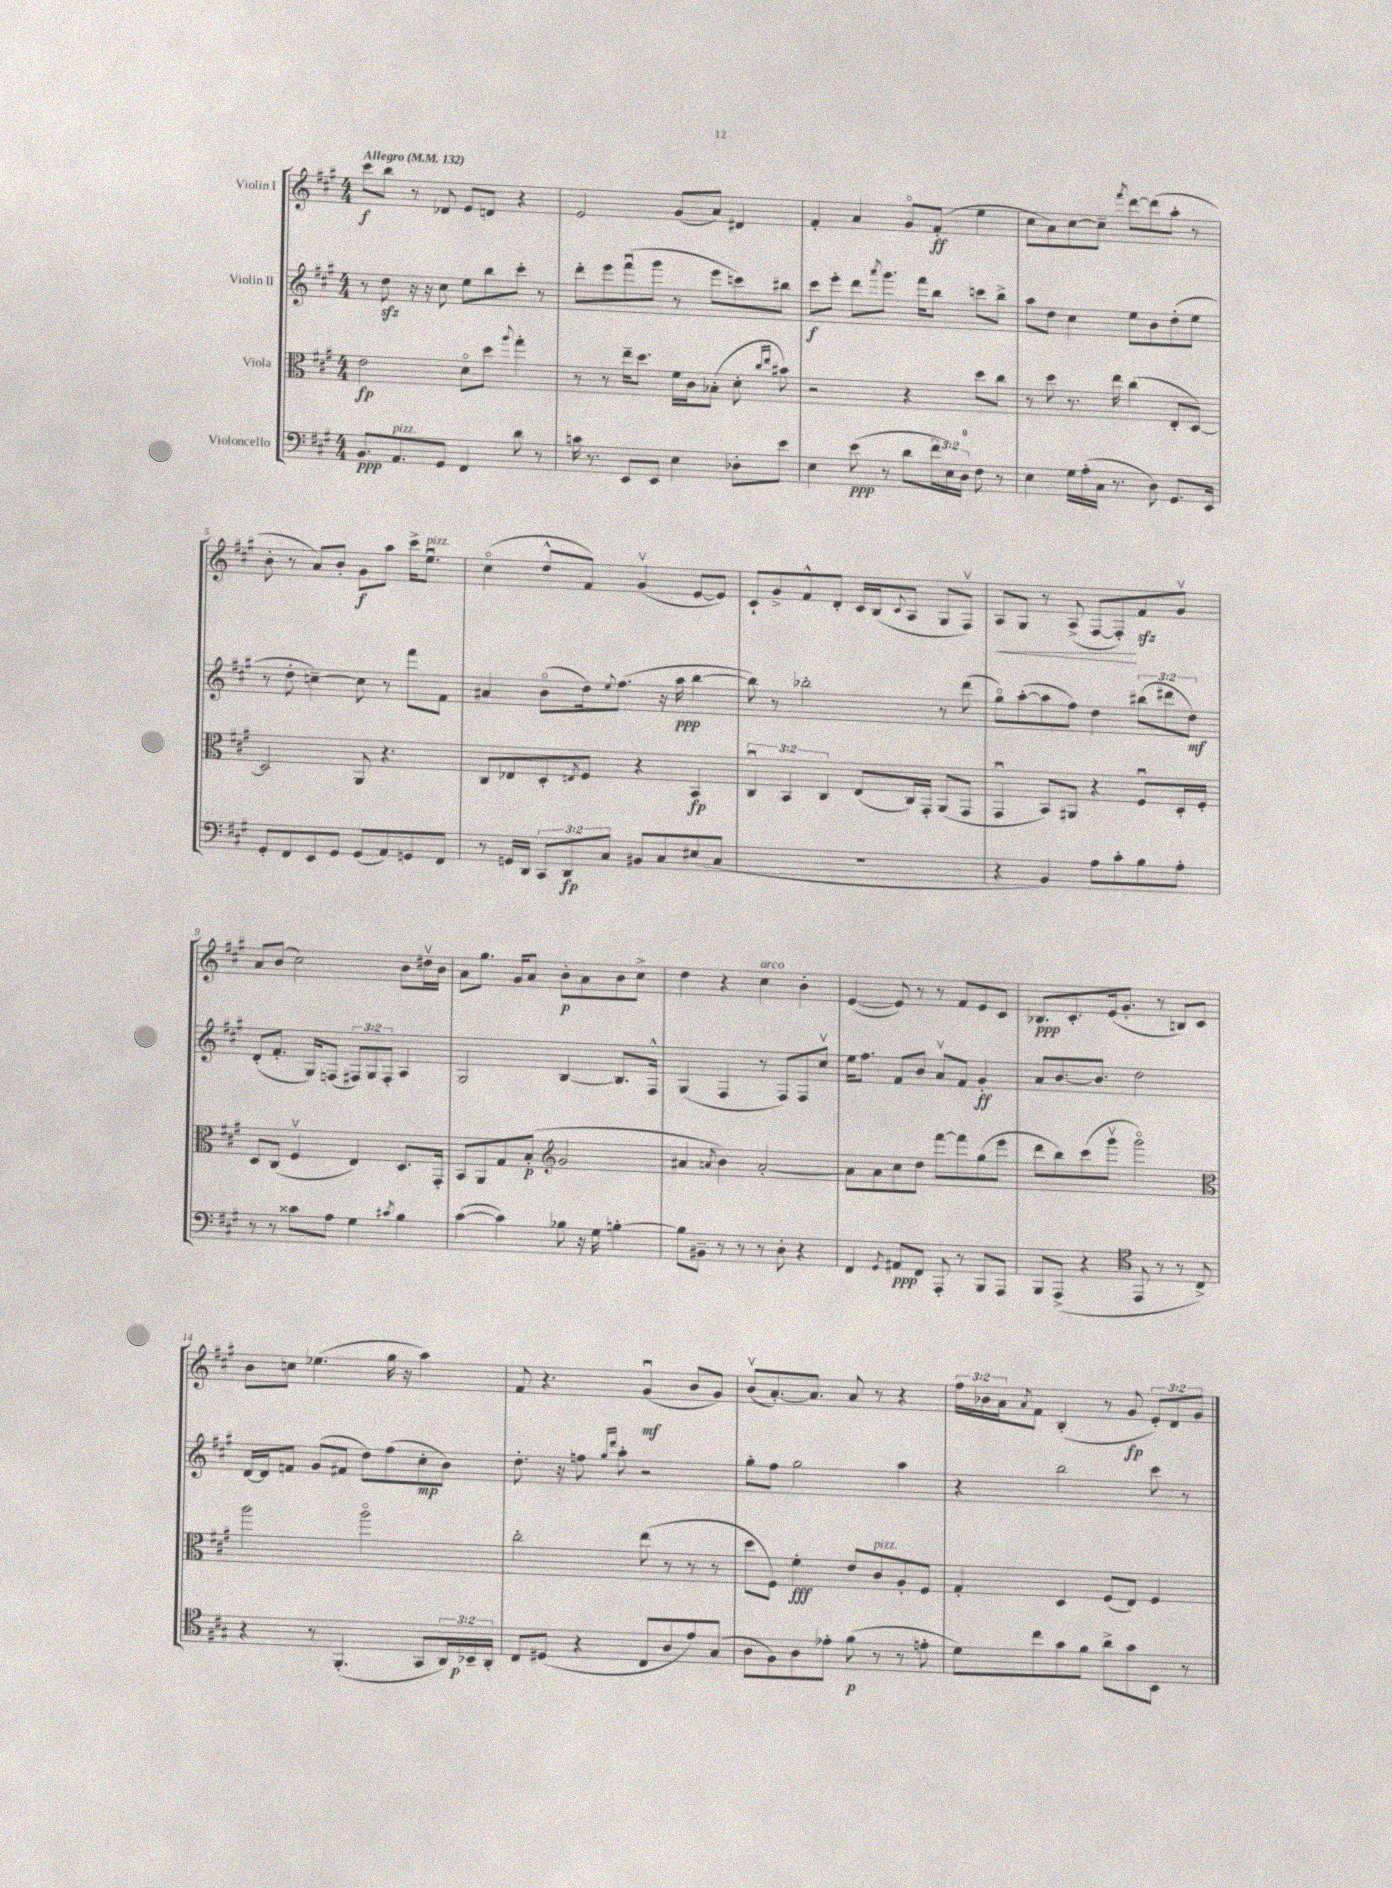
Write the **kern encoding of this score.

**kern	**dynam	**kern	**dynam	**kern	**dynam	**kern	**dynam
*part4	*part4	*part3	*part3	*part2	*part2	*part1	*part1
*staff4	*staff4	*staff3	*staff3	*staff2	*staff2	*staff1	*staff1
*I"Violoncello	*	*I"Viola	*	*I"Violin II	*	*I"Violin I	*
*clefF4	*	*clefC3	*	*clefG2	*	*clefG2	*
*k[f#c#g#]	*	*k[f#c#g#]	*	*k[f#c#g#]	*	*k[f#c#g#]	*
*M4/4	*	*M4/4	*	*M4/4	*	*M4/4	*
*MM132	*	*MM132	*	*MM132	*	*MM132	*
=1	=1	=1	=1	=1	=1	=1	=1
!	!	!	!	!	!	!LO:TX:a:B:t=Allegro	!
8.BB/L	ppp	2e\	fp	8r	.	8ccc#\L	f
.	.	.	.	8ddzz\	.	8bb\J	.
!LO:TX:a:i:t=pizz.	!	!	!	!	!	!	!
8.AA/	.	.	.	.	.	.	.
.	.	.	.	16r	.	8r	.
.	.	.	.	16r	.	.	.
8GG#/J	.	.	.	8cc#\	.	8d-X/	.
4FF#/	.	8d\L	.	8ee\L	.	8e/L	.
.	.	8dd\J	.	8bb\	.	8dn/J	.
.	.	8qqaa/	.	.	.	.	.
8d\	.	4gg#'\	.	8ccc#'\J	.	4r	.
8r	.	.	.	8r	.	.	.
=2	=2	=2	=2	=2	=2	=2	=2
16cn\	.	8r	.	8ddd'\L	.	2e/	.
8.r	.	.	.	.	.	.	.
.	.	8r	.	8eee\	.	.	.
8EE/L	.	16ee~\KL	.	(8fff#u\	.	.	.
.	.	8.dd\J	.	.	.	.	.
8EE/J	.	.	.	8ggg#\J	.	.	.
4E\	.	16f#\LL	.	8r	.	(8g#/L	.
.	.	16c#\J	.	.	.	.	.
.	.	(8B-X'\J	.	8eee\L	.	8a/J)	.
8D-X'\L	.	8d'\	.	8cccn\)	.	4d#X/	.
.	.	16qqcc#/LL	.	.	.	.	.
.	.	16qqee/JJ	.	.	.	.	.
8e\J	.	8b#X\)	.	8bb#X\J	.	.	.
=3	=3	=3	=3	=3	=3	=3	=3
4E\	.	2r	.	8ccc#\L	f	4f#'/	.
.	.	.	.	8eee'\J	.	.	.
(8e\	ppp	.	.	8ddd\L	.	4a/	.
.	.	.	.	8qaaa/	.	.	.
8r	.	.	.	8.ggg#\J	.	.	.
8d\L	.	4r	.	.	.	8g#/L	.
.	.	.	.	16fff#\KL	.	.	.
24f#\L	.	.	.	8bb\J	.	(8f#'/J	ff
24E\)	.	.	.	.	.	.	.
24D\JJ	.	.	.	.	.	.	.
8F#\	.	8dd\L	.	8cccn\L	.	4ee\	.
8r	.	8cc#\J	.	8bb^\J	.	.	.
=4	=4	=4	=4	=4	=4	=4	=4
4E\	.	8r	.	8aa\L	.	8cc#\L	.
.	.	8dd\	.	8dd\J	.	8a\)	.
16G#\LL	.	8.r	.	4cc#\	.	[8cc#\	.
(16A'\	.	.	.	.	.	.	.
16C#\JJ	.	.	.	.	.	8cc#~\J]	.
8.r	.	16ee\	.	.	.	.	.
.	.	.	.	.	.	8qfff#/	.
.	.	(4cc#\	.	8ee\L	.	[8ddd\L	.
8D\)	.	.	.	8b\	.	(8ddd\]	.
8.GG#/L	.	8E'/L	.	(8dd'\	.	8aa'\J	.
.	.	[8D/J)	.	8ee\J	.	8r	.
16EE/Jk	.	.	.	.	.	.	.
!!LO:LB:g=z
=5	=5	=5	=5	=5	=5	=5	=5
8GG#'/L	.	2D/]	.	8r	.	8b'\	.
8FF#/	.	.	.	8dd'\	.	8r	.
8EE/	.	.	.	[4ccn~\)	.	8a/L)	.
8GG#/J	.	.	.	.	.	8b'/J	.
(8GG#/L	.	8AA/	.	8cc\]	.	8g#\L	f
8AA/)	.	4.r	.	8r	.	8aa\J	.
8GGn/	.	.	.	8fff#\L	.	16ccc#^\KL	.
!	!	!	!	!	!	!LO:TX:a:i:t=pizz.	!
.	.	.	.	.	.	8.eeu\J	.
8FF#/J	.	.	.	8f#\J	.	.	.
=6	=6	=6	=6	=6	=6	=6	=6
8r	.	8C#/L	.	4a#X/	.	(4cc#\	.
16GGn/LL	.	8E-X/	.	.	.	.	.
16DD/JJ	.	.	.	.	.	.	.
12CC#/L	.	8D'/	.	(8b\L	.	8dd^^/L	.
12DD/	fp	.	.	.	.	.	.
.	.	8qEn/	.	.	.	.	.
.	.	8F#/J	.	16dd\k)	.	8f#/J)	.
12C#/J	.	.	.	.	.	.	.
.	.	.	.	8qqee/	.	.	.
.	.	.	.	(8.ff#\J	.	.	.
8BB#X/L	.	4r	.	.	.	(4g#v/	.
8C#/	.	.	.	16r	.	.	.
.	.	.	.	16aa\	ppp	.	.
(8E#X/	.	4BB/	fp	[4bb\	.	[8e/L	.
8C#/J	.	.	.	.	.	8e/J])	.
=7	=7	=7	=7	=7	=7	=7	=7
1r	.	6C#u/	.	8bb\])	.	8c#`/L	.
.	.	.	.	8r	.	8g#^/	.
.	.	6BB/	.	.	.	.	.
.	.	.	.	2bb-X'\	.	8f#^^/	.
.	.	6C#/	.	.	.	.	.
.	.	.	.	.	.	8d'/J	.
.	.	(8E/L	.	.	.	16c#/LL	.
.	.	.	.	.	.	(16B/J	.
.	.	.	.	.	.	8qqc#/	.
.	.	16C#/L)	.	.	.	8A/J	.
.	.	16GG#'/JJ	.	.	.	.	.
.	.	(8AA/L	.	8r	.	8G#/L	.
.	.	8GG#/J	.	(8ddd\	.	8F#v/J)	.
=8	=8	=8	=8	=8	=8	=8	=8
!	!	!	!	!	!	!	!LO:HP:b
4r	.	4GG#u/	.	8gg#\L)	.	8A/L	<
.	.	.	.	([8aa'\	.	8G#/J	.
4BB/)	.	8BB/L)	.	8aa\]	.	8r	.
.	.	8AA#X/J	.	8ff#\J)	.	(8A^/	.
8A\L	.	4r	.	4dd\	.	[8F#/L	.
8c#'\	.	.	.	.	.	8F#'/])	.
8B\	.	8F#u/L	.	(12bb#X\L	.	8f#zz/	[
.	.	.	.	12ddd#X\	.	.	.
8A'\J	.	16D'/L	.	.	.	8g#v/J	.
.	.	.	.	12dd\J)	mf	.	.
.	.	16F#'/JJ	.	.	.	.	.
!!LO:LB:g=z
=9	=9	=9	=9	=9	=9	=9	=9
8r	.	8D/L	.	(8d'/L	.	8a/L	.
8r	.	(8C#/J	.	8.f#'/J	.	(8b/J	.
8c##X\L	.	4F#v/	.	.	.	2cc#\)	.
.	.	.	.	16G#/KL)	.	.	.
8A\J	.	.	.	(8Fn/J	.	.	.
4G#\	.	4E/)	.	12F#X/L)	.	.	.
.	.	.	.	12G#/	.	.	.
.	.	.	.	12F#'/J	.	.	.
8qc#X/	.	.	.	.	.	.	.
4B\	.	8.D/L	.	4A/	.	8b\L	.
.	.	.	.	.	.	16dd#Xv\L	.
.	.	16GG#'/Jk	.	.	.	16b\JJ	.
=10	=10	=10	=10	=10	=10	=10	=10
([4c#\	.	8BB/L	.	2G#/	.	8a\L	.
.	.	8AA/	.	.	.	8.gg#\J	.
4c#\])	.	8G#/	.	.	.	.	.
.	.	.	.	.	.	16g#/KL	.
.	.	(8B'/J	p	.	.	8a/J	.
*	*	*clefG2	*	*	*	*	*
8B-X\	.	2g#/	.	[4B/	.	8b'\L	p
16r	.	.	.	.	.	8a\	.
16G#\	.	.	.	.	.	.	.
[4Bn'\	.	.	.	8.B/L]	.	8b\	.
.	.	.	.	.	.	8cc#^\J	.
.	.	.	.	16F#^^/Jk	.	.	.
=11	=11	=11	=11	=11	=11	=11	=11
8B\L]	.	4a#X/	.	(4G#/	.	4dd\	.
8BB#X~\J	.	.	.	.	.	.	.
.	.	8qan/	.	.	.	.	.
8r	.	4b\)	.	4F#/	.	4r	.
8r	.	.	.	.	.	.	.
!	!	!	!	!	!	!LO:TX:a:i:t=arco	!
8r	.	[2a'/	.	8r	.	4cc#\	.
8D'\	.	.	.	8F#/L)	.	.	.
4r	.	.	.	8F#/	.	4b'\	.
.	.	.	.	8cc#v/J	.	.	.
=12	=12	=12	=12	=12	=12	=12	=12
4FF#/	.	8a\L]	.	16ee\KL	.	([4e/	.
.	.	.	.	8.ff#\J	.	.	.
.	.	8a\	.	.	.	.	.
8qGG#/	.	.	.	.	.	.	.
8AA#X/L	ppp	8cc#\	.	8f#/L	.	8e/])	.
8FF#/J	.	8dd\J	.	8b/J	.	8r	.
8AAA'/	.	[8fff#\L	.	8av/L	.	8r	.
8r	.	8fff#\]	.	8f#/J	.	8f#/L	.
8BBB/L	.	(8gg#\	.	4g#'/	ff	8e/	.
8AAA/J	.	8eee\J	.	.	.	8c#/J	.
=13	=13	=13	=13	=13	=13	=13	=13
8BBB/L	.	8ddd\L	.	8a/L	.	8.B-X/L	ppp
(8AAA^/J	.	8bb\)	.	[8.b/	.	.	.
.	.	.	.	.	.	8.c#'/	.
4r	.	(8ccc#\	.	.	.	.	.
.	.	.	.	8.b/J]	.	.	.
.	.	8ggg#v\J	.	.	.	(16e/k	.
.	.	.	.	.	.	8.g#'/J	.
*clefC4	*	*	*	*	*	*	*
8EE/	.	2ggg#\)	.	2dd\	.	.	.
8r	.	.	.	.	.	8r	.
8r	.	.	.	.	.	8Bn/L)	.
8C#^/)	.	.	.	.	.	8c#/J	.
!!LO:LB:g=z
=14	=14	=14	=14	=14	=14	=14	=14
*	*	*clefC3	*	*	*	*	*
4r	.	2aa\	.	[16d/LL	.	8b\L	.
.	.	.	.	16d/J]	.	.	.
.	.	.	.	8fn/J	.	8ccn\J	.
8r	.	.	.	(8g#/L	.	(4.ee-X\	.
(4.FF#'/	.	.	.	8f#X/J	.	.	.
.	.	2aa\	.	8dd\L)	.	.	.
.	.	.	.	(8ff#\	.	16gg#\	.
.	.	.	.	.	.	16r	.
8GG#/L	.	.	.	8cc#'\	mp	4aa\)	.
24AA/L)	.	.	.	8b\J)	.	.	.
24BB-X~/	p	.	.	.	.	.	.
24AA'/JJ	.	.	.	.	.	.	.
=15	=15	=15	=15	=15	=15	=15	=15
8C#/L	.	2cc#'\	.	8.dd'\	.	8f#/	.
(8D#X/J	.	.	.	.	.	4.r	.
.	.	.	.	16r	.	.	.
4r	.	.	.	8ffn\	.	.	.
.	.	.	.	16qqgg#/LL	.	.	.
.	.	.	.	16qqddd/JJ	.	.	.
.	.	.	.	8aa'\	.	.	.
8C#/L	.	(8ee\	.	2r	.	(4g#u/	mf
8A/	.	8r	.	.	.	.	.
8e/)	.	8r	.	.	.	8b/L	.
(8G#/J	.	8r	.	.	.	8g#/J)	.
=16	=16	=16	=16	=16	=16	=16	=16
8A\L	.	8dd\L	.	8gg#'\L	.	(8bv/L	.
8F#\)	.	8F#\J)	.	8ff#\J	.	[8.a'/)	.
8A\	.	4f#'\	fff	2gg#\	.	.	.
.	.	.	.	.	.	8.a/J]	.
8e-X'\J	.	.	.	.	.	.	.
(8f#\	p	8e/L	.	.	.	8a/	.
!	!	!LO:TX:a:i:t=pizz.	!	!	!	!	!
8r	.	8c#/	.	.	.	8r	.
8r	.	8A'/	.	4aa\	.	4r	.
8en'\	.	8F#/J	.	.	.	.	.
=17	=17	=17	=17	=17	=17	=17	=17
8d\L)	.	4G#'/	.	4r	.	24ff#\LL	.
.	.	.	.	.	.	24b-X\	.
.	.	.	.	.	.	24a\J	.
.	.	.	.	.	.	8qa/	.
8cc#\	.	.	.	.	.	8f#\J	.
8g#\	.	4D/	.	2bb\	.	(4B'/	.
8f#\J	.	.	.	.	.	.	.
8a^\L	.	(8F#/L	.	.	.	8r	.
8g#\	.	8E/J)	.	.	.	8g#/	fp
8BB\J	.	4F#/	.	8ccc#\	.	12e'/L)	.
.	.	.	.	.	.	12d/	.
8r	.	.	.	8r	.	.	.
.	.	.	.	.	.	12g#/J	.
==	==	==	==	==	==	==	==
*-	*-	*-	*-	*-	*-	*-	*-
